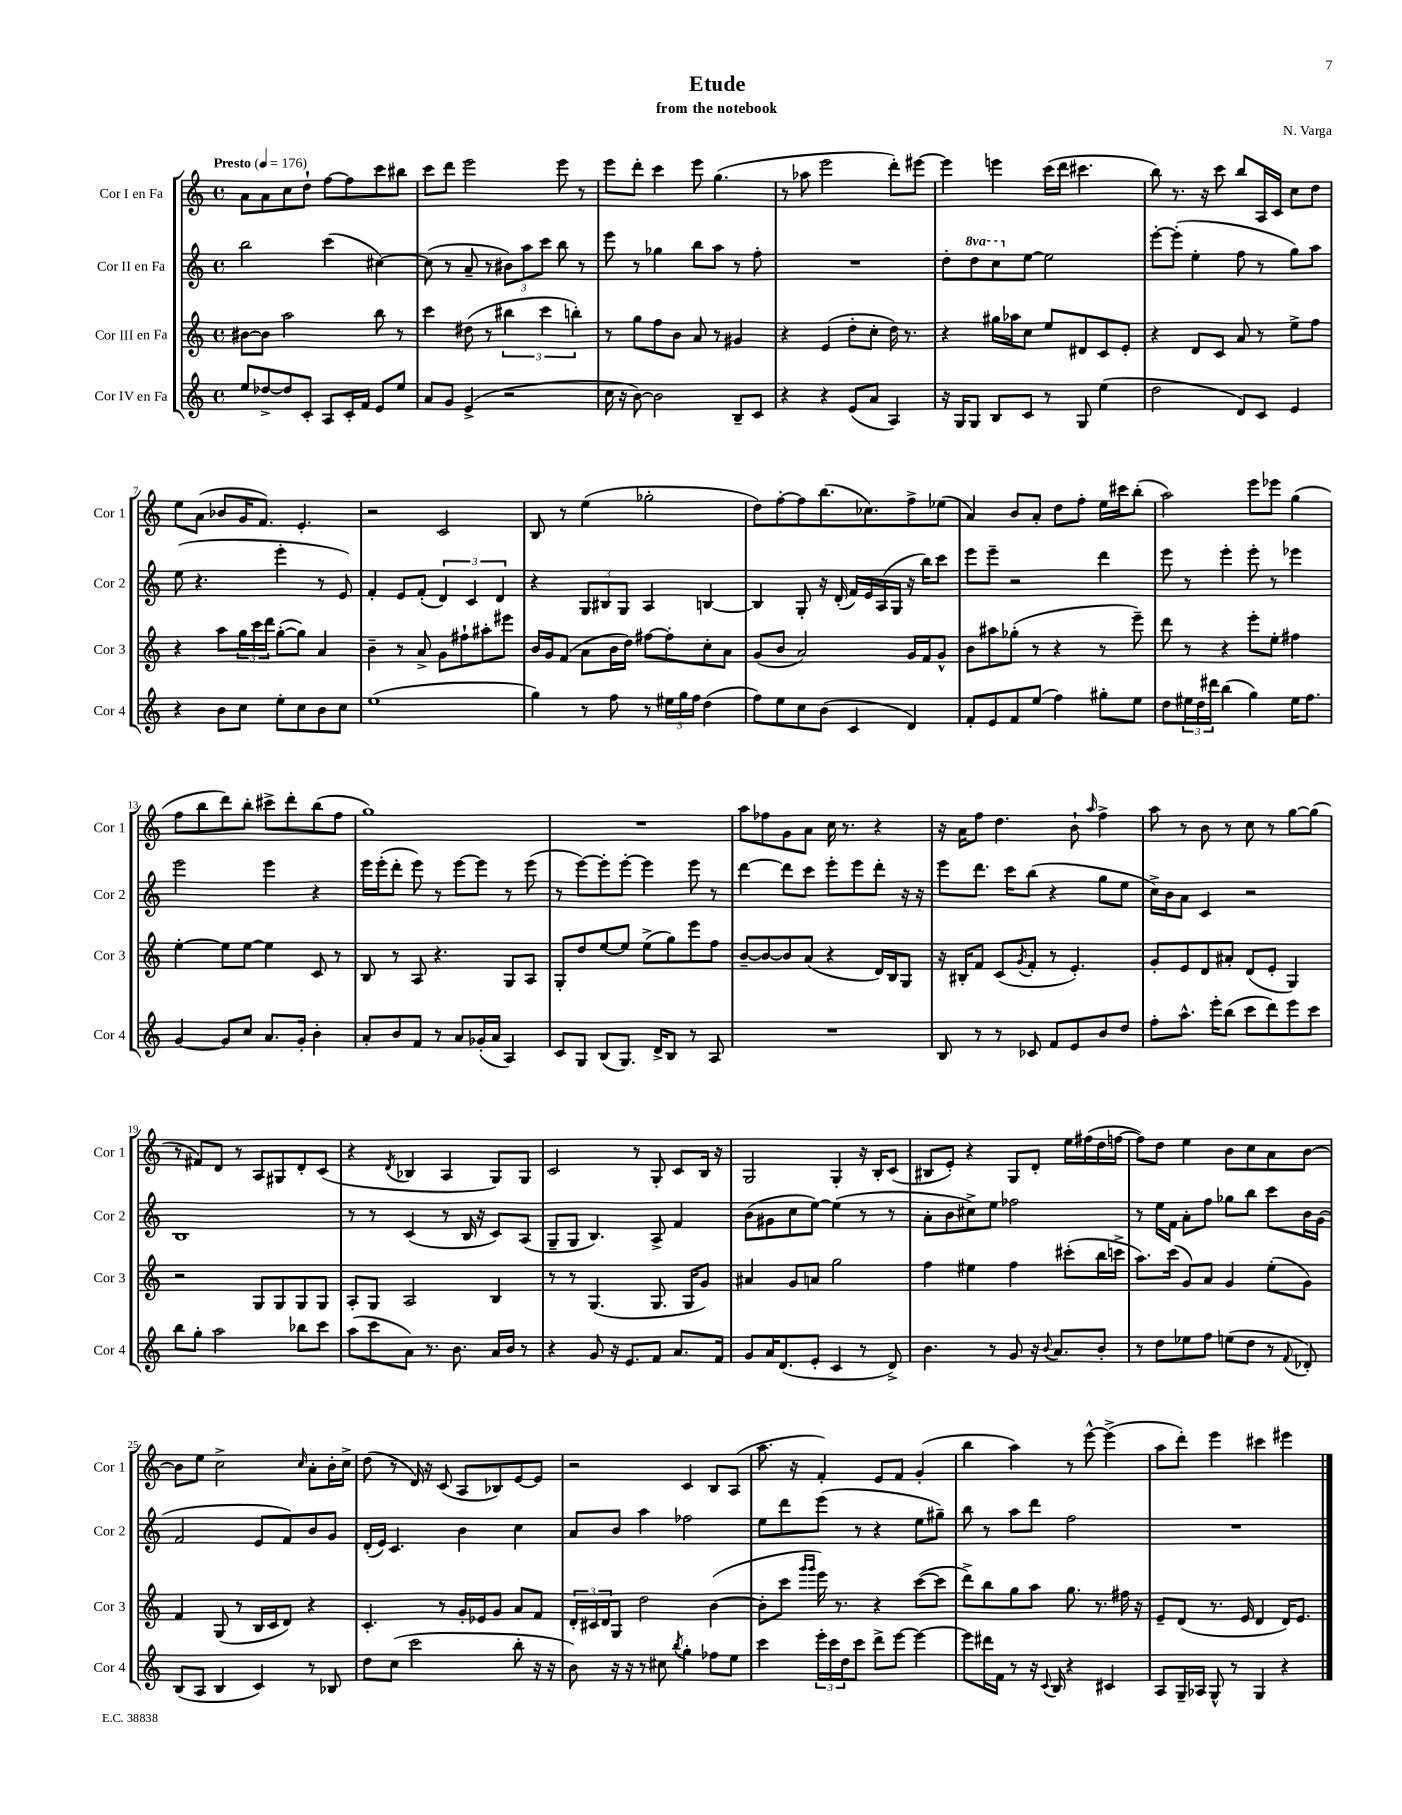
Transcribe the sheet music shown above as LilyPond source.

\header { title = "Etude" composer = "N. Varga" subtitle = "from the notebook" }
<<
\new StaffGroup <<
\new Staff = "s0" \with { instrumentName = "Cor I en Fa" shortInstrumentName = "Cor 1" } {
    \clef treble \key c \major \defaultTimeSignature \time 4/4 \tempo "Presto" 4 = 176
    a'8 a'8 c''8 d''8-! f''8~ f''8 c'''8 bis''8 |
    c'''8 d'''8 e'''2 e'''8 r8 |
    e'''8 d'''8-. c'''4 e'''8 g''4.( |
    r8 aes''8 e'''2 d'''8-.) eis'''8~ |
    eis'''4 e'''4 c'''16( d'''16 cis'''4. |
    b''8) r8. r16 c'''8 b''8 a16 c'16 c''8 d''8 |
    e''8 a'8( bes'8 g'16 f'8.) e'4.-. |
    r2 c'2 |
    b8 r8 e''4( ges''2-. |
    d''8) f''8~-. f''8 b''8.( ces''8.) f''8-> ees''8( |
    a'4) b'8 a'8-. d''8 f''8-. e''16 cis'''16 b''8-.( |
    a''2) e'''8 ees'''8 g''4( |
    f''8 b''8 d'''8) b''8-. cis'''8-> d'''8-. b''8( f''8 |
    g''1) |
    R1 |
    a''8 fes''8 g'8 a'8 c''16 r8. r4 |
    r16 a'16 f''8 d''4. b'8-! \grace { a''16 } f''4-> |
    a''8 r8 b'8 r8 c''8 r8 g''8~ g''8( |
    r8 fis'8) d'8 r8 a8 gis8 d'8-. c'8( |
    r4 \acciaccatura { d'8 } bes4 a4 g8) g8 |
    c'2 r8 g8-. c'8 b16 r16 |
    g2 g4-. r16 b16-. c'8( |
    bis8 e'8-.) r4 g8 d'8-. e''16 fis''16( d''16 f''16~ |
    f''8) d''8 e''4 b'8 c''8 a'8 b'8~ |
    b'8 e''8 c''2-> \grace { c''16 } a'8-. b'16-. c''16-> |
    d''8( r8 d'16) r16 c'8( a8 bes8) e'8~ e'8 |
    r2 c'4 b8 a8( |
    a''8. r16 f'4-.) e'8 f'8 g'4-.( |
    b''4 a''4) r8 e'''8~-^ e'''4->( |
    a''8 d'''8-.) e'''4 cis'''4 eis'''4 \bar "|." |
}
\new Staff = "s1" \with { instrumentName = "Cor II en Fa" shortInstrumentName = "Cor 2" } {
    \clef treble \key c \major \defaultTimeSignature \time 4/4 \set Staff.ottavationMarkups = #ottavation-simple-ordinals
    b''2 c'''4( cis''4~) |
    cis''8( r8 a'8-- r8 \tuplet 3/2 { bis'8) a''8 c'''8 } b''8 r8 |
    e'''8 r8 ges''4 b''8 a''8 r8 f''8-. |
    R1 |
    d''8-. \ottava #1 d'''8 c'''8 \ottava #0 e''8~ e''2 |
    e'''8~-. e'''8-.( e''4-. f''8 r8 g''8) a''8 |
    e''8( r4. e'''4-. r8 e'8) |
    f'4-. e'8 f'8-.( \tuplet 3/2 { d'4) c'4 d'4 } |
    r4 \tuplet 3/2 { g8 bis8 g8 } a4 b4~ |
    b4 g8-. r16 d'16-.( f'16) e'16 a16( g16 r16 b''16) c'''8 |
    e'''8 e'''8-- r2 d'''4 |
    e'''8 r8 e'''4-. e'''8-. r8 ees'''4 |
    e'''2 e'''4 r4 |
    e'''16 e'''16-.( d'''8-. e'''8) r8 e'''8~ e'''8 r8 e'''8( |
    r8 e'''8~) e'''8-. e'''8~-. e'''4 e'''8 r8 |
    d'''4~ d'''8 c'''8 e'''8-. e'''8 d'''8-. r16 r16 |
    e'''8 d'''8. c'''16 b''8( r4 g''8 e''8 |
    c''16->) b'16 a'8 c'4 r2 |
    b1 |
    r8 r8 c'4( r8 b16 r16 c'8) a8( |
    g8-- g8 b4.) a8-> f'4 |
    b'8( gis'8 c''8 e''8~) e''4( r8 r8 |
    a'8-. b'8 cis''8->) e''8 fes''2 |
    r8 e''16 f'16 a'8-. f''8 ges''8 b''8 c'''8 b'16 g'16( |
    f'2 e'8 f'8) b'8 g'8 |
    d'16-.( e'16) c'4. b'4 c''4 |
    a'8 b'8 a''4 fes''2 |
    e''8 d'''8 e'''8( r8 r4 e''8 gis''8--) |
    b''8 r8 a''8 d'''8 f''2 |
    R1 \bar "|." |
}
\new Staff = "s2" \with { instrumentName = "Cor III en Fa" shortInstrumentName = "Cor 3" } {
    \clef treble \key c \major \defaultTimeSignature \time 4/4
    bis'8~ bis'8 a''2 b''8 r8 |
    c'''4 dis''8( r8 \tuplet 3/2 { bis''4 c'''4 b''4-.) } |
    r8 g''8 f''8 b'8 a'8 r8 gis'4 |
    r4 e'4( d''8-. c''8-. d''16) r8. |
    r4 gis''16 aes''16 c''8 e''8 dis'8 c'8 e'8-. |
    r4 d'8 c'8 a'8 r8 e''8-> f''8 |
    r4 a''8 \tuplet 3/2 { g''16 c'''16 d'''16 } g''8~-.( g''8) a'4 |
    b'4-- r8 a'8-> g'8 fis''8-! ais''8-. eis'''8 |
    b'16 g'16 f'8( a'8 b'16 d''16) fis''8~ fis''8-. c''8-. a'8 |
    g'8( b'8 a'2) g'16 f'16 g'8-^ |
    b'8 ais''8 ges''8-.( r8 r4 r8 e'''8--) |
    d'''8 r8 r4 e'''8-. e''8-. fis''4 |
    e''4~-. e''8 e''8~ e''4 c'8 r8 |
    b8 r8 a8 r4. g8 a8 |
    g8-. d''8 e''8~ e''8 e''8->( g''8) e'''8 f''8 |
    b'8~-- b'8~ b'8 a'8( r4 d'16) b16 g8 |
    r16 bis16-. f'8 c'8( \acciaccatura { g'8 } f'8-. r8 e'4.-.) |
    g'8-. e'8 d'8 ais'8-. d'8( e'8-. g4) |
    r2 g8 g8 g8 g8 |
    a8-. g8 a2 b4 |
    r8 r8 g4.( g8. g16 g'8) |
    ais'4 g'8 a'8 g''2 |
    f''4 eis''4 f''4 cis'''8-.( b''16 c'''16-> |
    a''8.) c'''16( g'8) a'8 g'4 e''8-.( g'8) |
    f'4 g8( r8 b16 c'16 d'8) r4 |
    c'4.-. r8 g'16-. ees'16 g'8 a'8 f'8 |
    \tuplet 3/2 { d'16-. cis'16 d'16 } g8 d''2 b'4~( |
    b'8-. c'''8 \grace { g'''16 g'''16 } e'''16) r8. r4 c'''8~( c'''8 |
    d'''8->) b''8 g''8 a''8 g''8. r8. fis''16 r16 |
    e'8-- d'8( r8. e'16 d'4 d'16) e'8. \bar "|." |
}
\new Staff = "s3" \with { instrumentName = "Cor IV en Fa" shortInstrumentName = "Cor 4" } {
    \clef treble \key c \major \defaultTimeSignature \time 4/4
    e''8 des''8~-> des''8 c'8-. a8 c'16-. f'16 e'8 e''8 |
    a'8 g'8 e'4->( r2 |
    c''16 r16 b'8~) b'2 b8-- c'8 |
    r4 r4 e'8( a'8 a4) |
    r16 g16 g8 b8 c'8 r8 g8 e''4( |
    d''2 d'8) c'8 e'4 |
    r4 b'8 c''8 e''8-. c''8 b'8 c''8 |
    e''1( |
    g''4) r8 f''8 r8 \tuplet 3/2 { eis''16 g''16 f''16 } d''4( |
    f''8) e''8 c''8 b'8( c'4 d'4) |
    f'8-. e'8 f'8 e''8( f''4) gis''8-. e''8 |
    d''8 \tuplet 3/2 { eis''16 d''16 dis'''16 } b''4( g''4) eis''16 f''8. |
    g'4~ g'8 c''8 a'8. g'16-. b'4-. |
    a'8-. b'8 f'8 r8 a'8 ges'16-.( a'16 a4) |
    c'8 g8 b8( g8.) d'16-> b8 r8 a8 |
    R1 |
    b8 r8 r8 ces'8 f'8 e'8 b'8 d''8 |
    f''8-. a''8.-^ e'''16-. b''8( c'''8 d'''8) e'''8 c'''8 |
    b''8 g''8-. a''2 bes''8 c'''8 |
    a''8( c'''8 a'8) r8. b'8. a'16 b'16 r8 |
    r4 g'8 r16 e'8. f'8 a'8. f'16 |
    g'8 a'16 d'8.( e'8-. c'4 r8 d'8->) |
    b'4. r8 g'8 r16 \appoggiatura { b'8 } a'8. b'8-. |
    r8 d''8 ees''8 f''8 e''8( d''8 r8 \appoggiatura { f'8 } des'8-.) |
    b8( a8 b4 c'4) r8 bes8 |
    d''8 c''8( c'''2 b''8-. r16 r16 |
    b'8) r16 r16 r8 cis''8 \acciaccatura { b''8 } g''4-. fes''8 e''8 |
    c'''4 \tuplet 3/2 { e'''16-. c'''16 d''16 } c'''8 d'''8-> e'''8~ e'''4~ |
    e'''8 dis'''16 f'16 r8 r16 \appoggiatura { c'8 } b16 r4 cis'4 |
    a8 g16-- aes16 g8-^ r8 g4 r4 \bar "|." |
}
>>
>>
